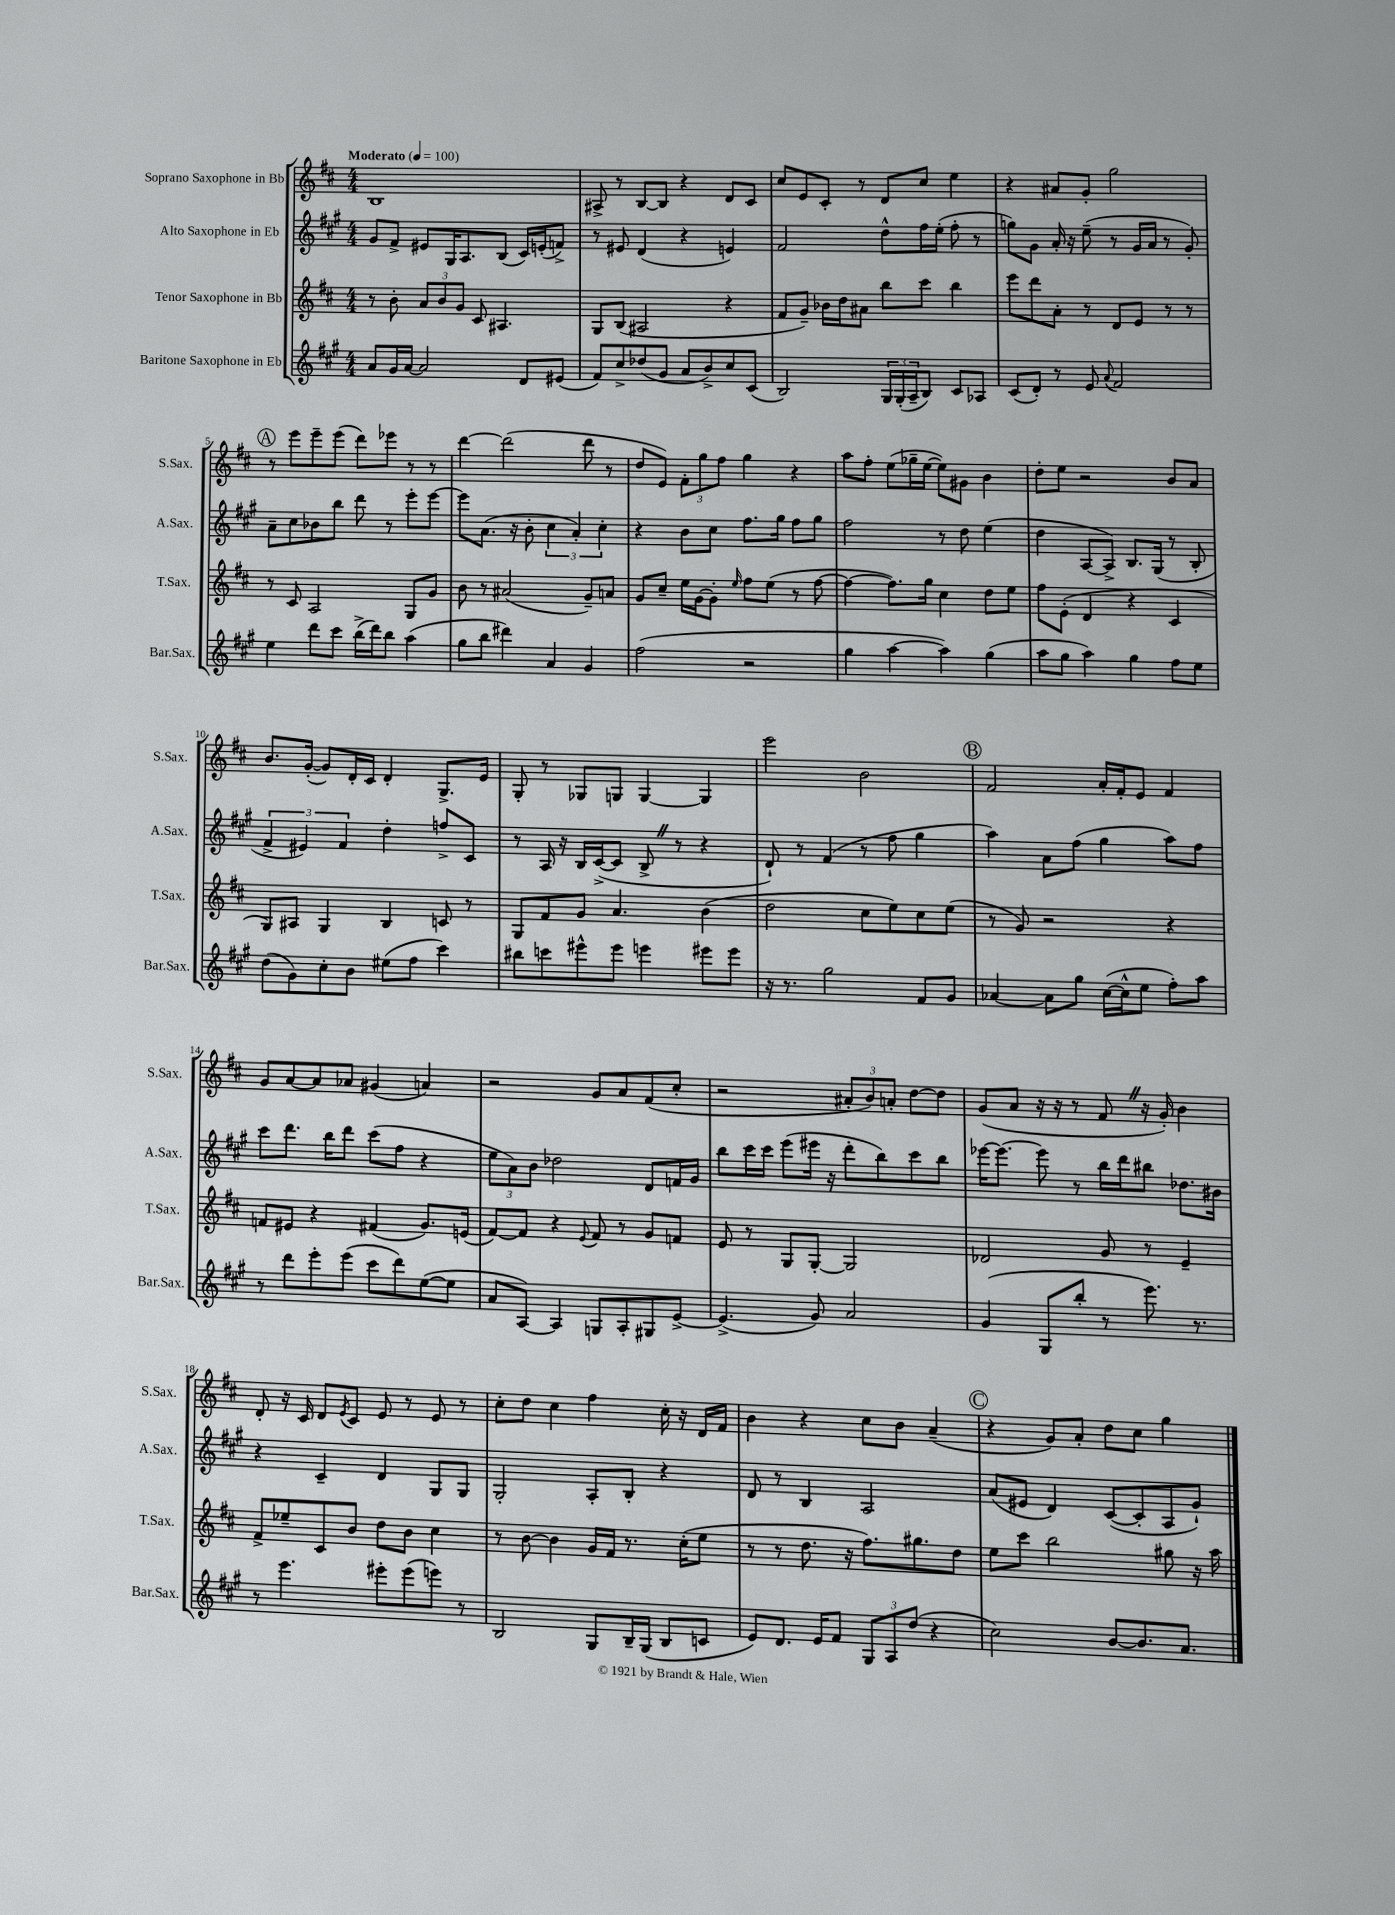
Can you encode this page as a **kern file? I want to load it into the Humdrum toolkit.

**kern	**kern	**kern	**kern
*part4	*part3	*part2	*part1
*staff4	*staff3	*staff2	*staff1
*I"Baritone Saxophone in Eb	*I"Tenor Saxophone in Bb	*I"Alto Saxophone in Eb	*I"Soprano Saxophone in Bb
*I'Bar.Sax.	*I'T.Sax.	*I'A.Sax.	*I'S.Sax.
*clefG2	*clefG2	*clefG2	*clefG2
*k[f#c#g#]	*k[f#c#]	*k[f#c#g#]	*k[f#c#]
*M4/4	*M4/4	*M4/4	*M4/4
*MM100	*MM100	*MM100	*MM100
=1	=1	=1	=1
!	!	!	!LO:TX:a:B:t=Moderato
8a/L	8r	8g#/L	1B
16g#/L	8b'\	8f#^/J	.
[16a/JJ	.	.	.
2a/]	12a/L	8e#X/L	.
.	12b/	.	.
.	.	16G#/K	.
.	12g/J	.	.
.	.	8.A/	.
.	8c#/	.	.
.	4.A#X/	(8B/J	.
8d/L	.	16c#/LL)	.
.	.	(16en'/J	.
(8e#X/J	.	8fn^/J)	.
=2	=2	=2	=2
8f#/L)	8G/L	8r	8A#X^/
8cc#^/	(8B/J	8e#X/	8r
(8dd-X/	2A#X/	(4d/	[8B/L
8g#/J	.	.	8B/J]
8a/L	.	4r	4r
8b^/)	.	.	.
8cc#/	4r	4en/)	8d/L
(8c#/J	.	.	8c#/J
=3	=3	=3	=3
2B/)	8f#/L	2f#/	8cc#/L
.	8g~/J)	.	8e/
.	16b-X\LL	.	8c#'/J
.	16dd\J	.	.
.	8a#X\J	.	8r
24G#/LL	8bb\L	8dd^^\L	8d/L
(24G#'/	.	.	.
24A~/J	.	.	.
8B/J)	8ccc#\J	16ff#\L	8cc#/J
.	.	(16ee'\JJ	.
8c#/L	4bb\	8ff#'\	4ee\
8A-X/J	.	8r	.
=4	=4	=4	=4
(8c#/L	8eee\L	8ggn\L)	4r
8d'/J)	8ddd\	8g#\J	.
8r	8a'\J	16a'/	8a#X/L
.	.	16r	.
8e/	8r	(8ee~\	8g'/J
8qqa/	.	.	.
2f#/	8d/L	8r	2gg\
.	8e/J	16g#/LL	.
.	.	16a/JJ	.
.	8r	8r	.
.	8r	8g#'/)	.
!!LO:LB:g=z
!!LO:REH:place=s1:t=A
=5	=5	=5	=5
4ee\	8r	8a~\L	8r
.	8c#/	8cc#\	8eee\L
8ddd\L	2A/	8b-X\	8eee~\
8ccc#\J	.	8bb\J	(8eee\J
(16bb^\LL	.	8ddd\	8ddd\L)
16ddd\J)	.	.	.
8bb\J	.	8r	8eee-X\J
(4aa\	8G/L	8eee'\L	8r
.	8g/J	[8eee\J	8r
=6	=6	=6	=6
8gg#\L	8b\	8eee\L]	[4ddd\
8bb\J	8r	(8.a\J	.
4ddd#X\)	(2a#X/	.	(2ddd\]
.	.	16r	.
.	.	8b'\	.
4a/	.	6cc#\	.
.	.	6a'/)	.
4g#/	8g~/L)	.	8ddd\
.	.	6cc#'\	.
.	8an/J	.	8r
=7	=7	=7	=7
(2ff#\	8g/L	4r	8dd/L
.	8cc#~/J	.	8e/J)
.	16ee\LL	8b\L	12f#'\L
.	[16g\J	.	.
.	.	.	12gg\
.	8g'\J]	8cc#\J	.
.	.	.	12ff#\J
.	16qqee/	.	.
2r	8ff#\L	8.ff#\L	4gg\
.	(8ee\J	.	.
.	.	16gg#\Jk	.
.	8r	8ff#\L	4r
.	[8ff#\	8gg#\J	.
=8	=8	=8	=8
4gg#\	4ff#\_	2ff#\	8aa\L
.	.	.	8ff#'\J
[4aa\	8.ff#\L])	.	(8ee\L
.	.	.	16gg-X~\L
.	16gg\Jk	.	[16ee\JJ
4aa\])	4cc#\	8r	8ee\L])
.	.	8dd\	8g#X\J
(4gg#\	8dd\L	(4ee\	4b\
.	8ee\J	.	.
=9	=9	=9	=9
8aa\L	8ff#\L	4dd\	8dd'\L
8gg#\J	(8e'\J	.	8ee\J
4aa\)	4d/	[8A/L	2r
.	.	8A^/J])	.
4gg#\	4r	8.B/L	.
.	.	(16G#/Jk	.
8ff#\L	4c#/	8r	8b/L
8ee\J	.	8B'/	8a/J
!!LO:LB:g=z
=10	=10	=10	=10
(8dd\L	8G/L)	6f#^/	8.b/L
8g#\)	8A#X/J	.	.
.	.	6e#X/)	.
.	.	.	([16g'/Jk
8cc#'\	4G/	.	8g/L])
.	.	6f#/	.
8b\J	.	.	16d'/L
.	.	.	16c#/JJ
(8ee#X\L	4B/	4dd'\	4d'/
8ff#\J	.	.	.
4ccc#\)	8cn/	8ffn^/L	8.G^/L
.	8r	8c#/J	.
.	.	.	16e/Jk
=11	=11	=11	=11
8bb#X\L	8G/L	8r	8G'/
8cccn\	8f#/	16A/	8r
.	.	16r	.
8eee#X^^\	8g/J	16B/LL	8G-X/L
.	.	([16c#^/J	.
8eee#\J	4.a/	8c#/J]	8Gn/J
4eeen\	.	8B^Z/	[4G/
.	.	8r	.
8eee#X\L	(4b\	4r	4G/]
8eee#\J	.	.	.
=12	=12	=12	=12
16r	2dd\	8d`/)	2eee\
8.r	.	.	.
.	.	8r	.
2gg#\	.	(4f#/	.
.	8cc#\L	8r	2b\
.	8ee\)	8ff#\	.
8f#/L	8cc#\	4gg#\	.
8g#/J	(8ee\J	.	.
!!LO:REH:place=s1:t=B
=13	=13	=13	=13
[4a-X/	8r	4aa\)	2f#/
.	8g/)	.	.
8a-\L]	2r	8a\L	.
8gg#\J	.	(8ff#\J	.
([16cc#\LL	.	4gg#\	16a'/LL
16cc#^^\J]	.	.	16f#'/J
8ee\J	.	.	8e/J
8ff#'\L)	4r	8aa\L)	4f#/
8aa\J	.	8ff#\J	.
!!LO:LB:g=z
=14	=14	=14	=14
8r	8fn/L	8ccc#\L	8g/L
8ddd\L	8e#X/J	8.ddd\J	[8a/
8eee'\	4r	.	8a/]
.	.	16bb\KL	.
(8eee\J	.	8ddd\J	8a-X/J
8ccc#\L	(4f#X/	(8ccc#\L	(4g#X/
8ddd\)	.	8ff#\J	.
([8ee\	8.g/L)	4r	4an/)
8ee\J]	.	.	.
.	(16en/Jk	.	.
=15	=15	=15	=15
8a/L	[8f#/L)	12ee\L	2r
.	.	12a\)	.
[8A/J)	8f#/J]	.	.
.	.	12b\J	.
4A/]	4r	2dd-X\	.
.	8qqe/	.	.
8Gn/L	8f#/	.	8g/L
8A'/	8r	.	8a/
8G#X/	8g/L	8d/L	(8f#/
[8e^/J	8fn/J	16fn/L	8cc#'/J
.	.	16g#/JJ	.
=16	=16	=16	=16
(4.e^/]	8e/	8bb\L	2r
.	8r	16ccc#\L	.
.	.	16ccc#\JJ	.
.	8G/L	(8eee\L	.
8g#/)	[8G'/J	16eee#X\Jk	.
.	.	16r	.
2a/	2G/]	8ddd'\L	12a#X'/L
.	.	.	12b/)
.	.	8bb\)	.
.	.	.	12an'/J
.	.	8ccc#\	[8dd\L
.	.	8bb\J	8dd\J]
=17	=17	=17	=17
(4g#/	2d-X/	[16eee-X\KL	(8g/L
.	.	8.eee-\J_	.
.	.	.	8a/J
8G#/L	.	8eee-\]	16r
.	.	.	16r
8bb'/J	.	8r	8r
8r	8g/	16bb\LL	8f#Z/
.	.	16ddd\J	.
8.eee\)	8r	8bb#X\J	16r
.	.	.	16g'/)
.	4e~/	8.dd-X\L	4b\
8.r	.	.	.
.	.	16b#X\Jk	.
!!LO:LB:g=z
=18	=18	=18	=18
8r	8f#^/L	4r	8d'/
4.eee\	8ee-X~/	.	16r
.	.	.	16c#/
.	8c#/	4c#~/	8d/L
.	.	.	8qe/
.	8b/J	.	8c#/J
8eee#X'\L	8dd\L	4d/	8e/
(8eee#\	8b\J	.	8r
8eeen\J)	4cc#\	8G#/L	8e/
8r	.	8G#/J	8r
=19	=19	=19	=19
2B/	8r	2G#'/	8cc#'\L
.	[8b\	.	8dd\J
.	4b\]	.	4cc#\
8G#/L	16g/LL	8A'/L	4ff#\
.	16f#/JJ	.	.
16B~/L	8.r	8B'/J	.
(16G#/JJ	.	.	.
8B/L	.	4r	16cc#'\
.	(16cc#'\KL	.	16r
8cn/J	8ee\J	.	16d/LL
.	.	.	16f#/JJ
=20	=20	=20	=20
8e/L)	8r	8d/	4b\
8.d/J	8r	8r	.
.	8.dd\	4B/	4r
16e/KL	.	.	.
8f#/J	.	.	.
.	16r	.	.
12G#/L	8.ff#\L)	2A/	8cc#\L
12A/	.	.	.
.	.	.	8b\J
(12dd/J	.	.	.
.	8.gg#X\	.	.
4r	.	.	(4a~/
.	8dd\J	.	.
!!LO:REH:place=s1:t=C
=21	=21	=21	=21
2cc#\)	8ee\L	(8a/L	4r
.	8ccc#\J	8e#X/J	.
.	2bb\	4d/)	8g/L)
.	.	.	8a'/J
[8b/L	.	([8c#/L	8dd\L
8.b/]	.	8c#'/]	8cc#\J
.	8gg#X\	8A/	4gg\
8.a/J	.	.	.
.	16r	8g#`/J)	.
.	16aa\	.	.
==	==	==	==
*-	*-	*-	*-
